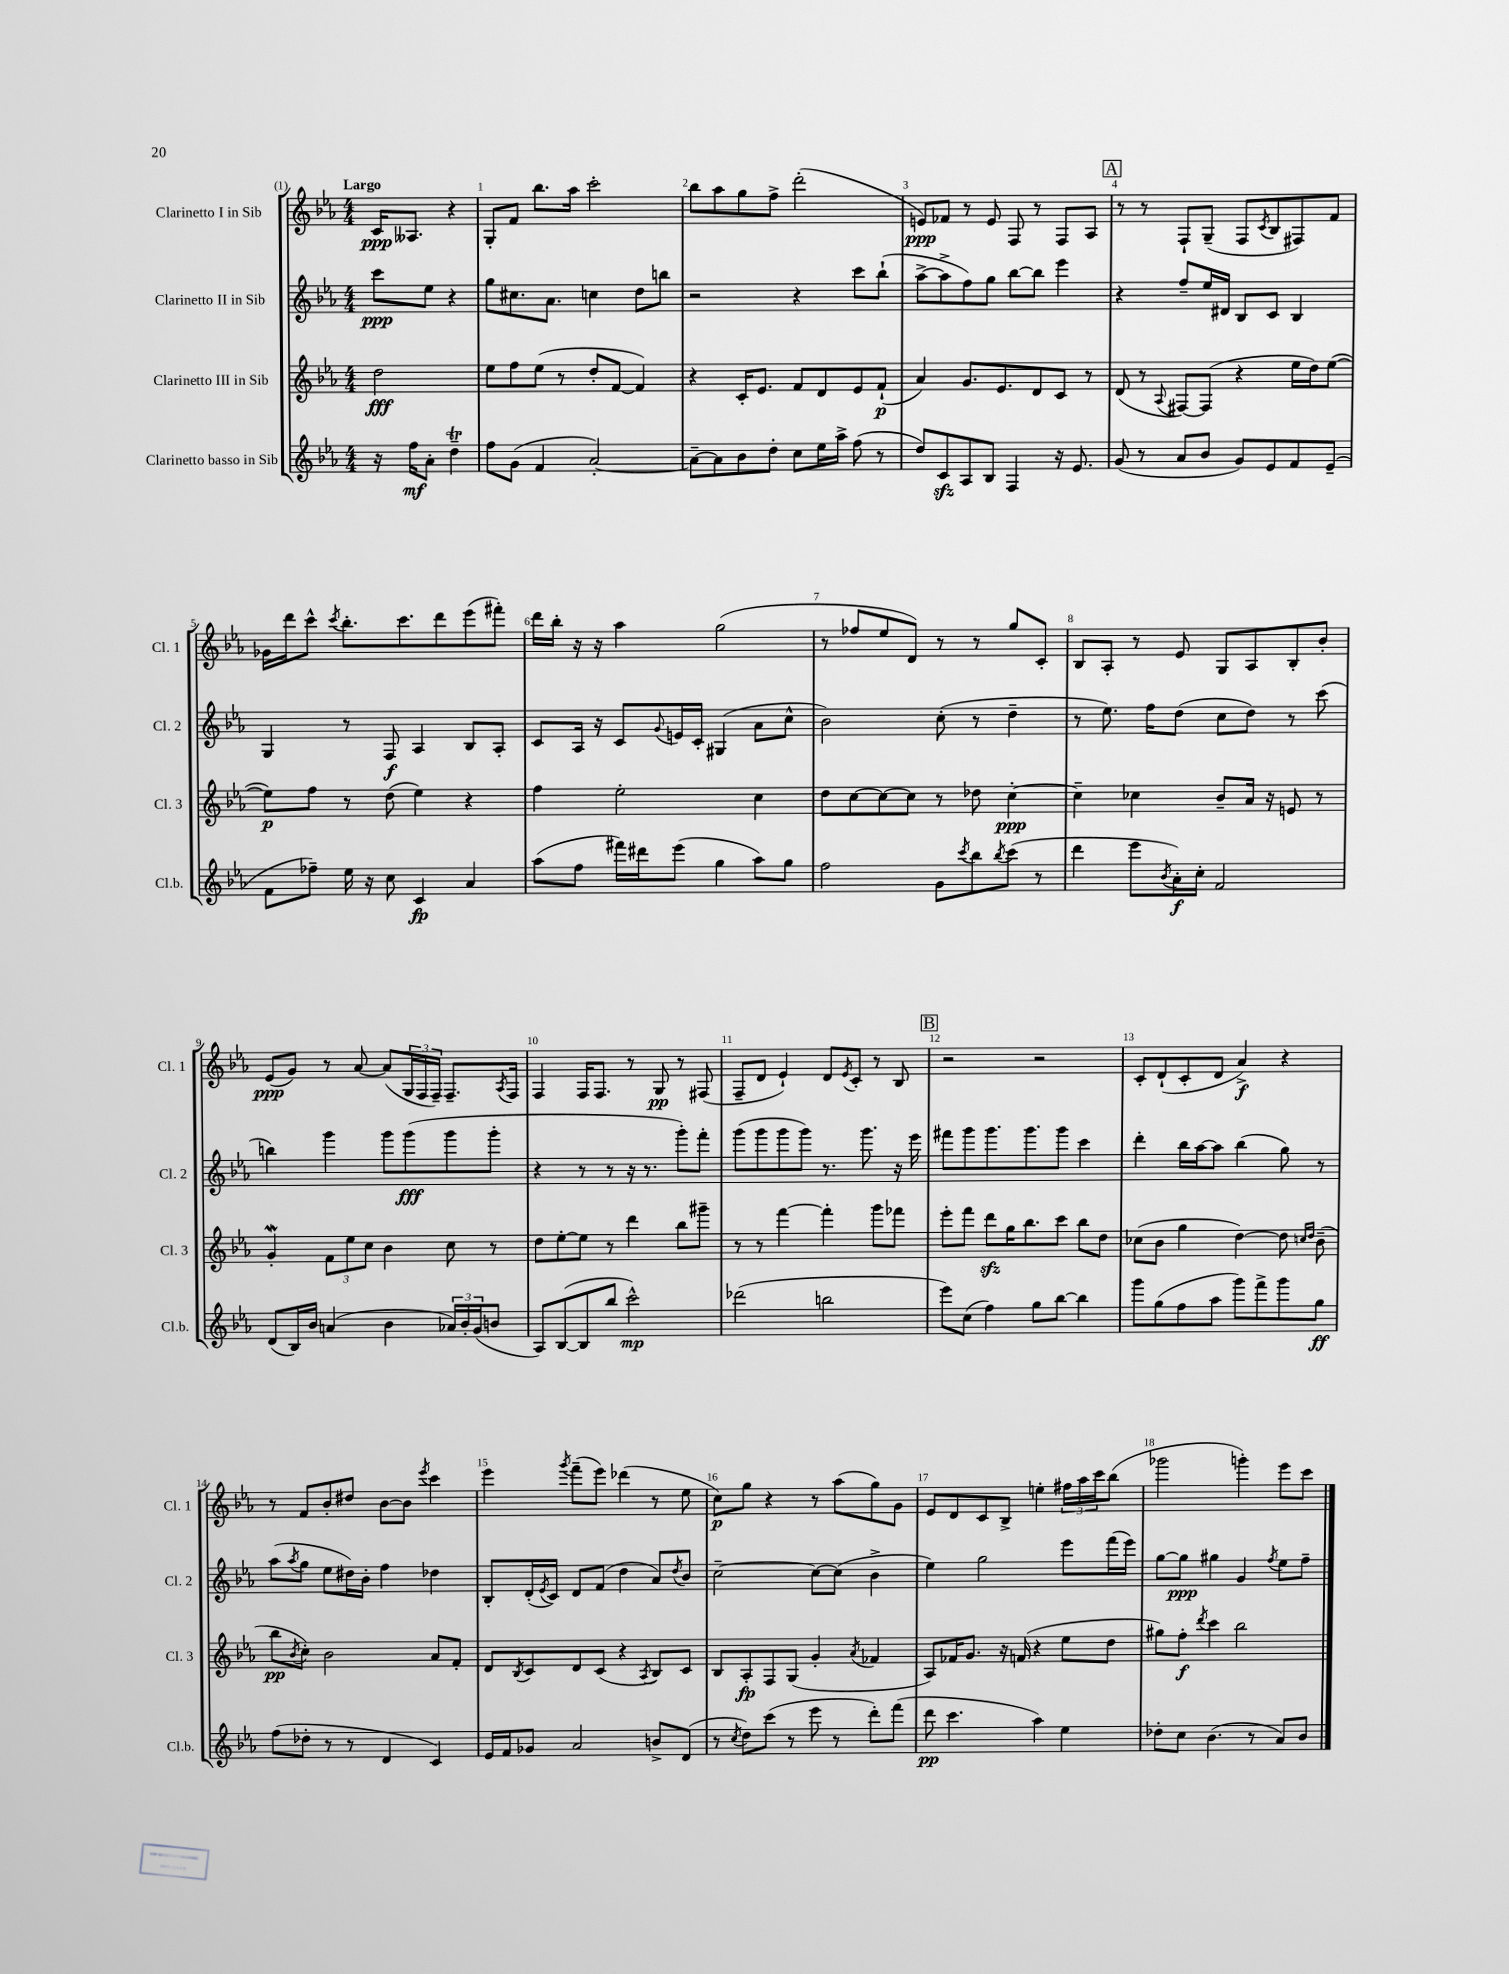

**kern	**kern	**kern	**kern
*staff4	*staff3	*staff2	*staff1
*clefG2	*clefG2	*clefG2	*clefG2
*k[b-e-a-]	*k[b-e-a-]	*k[b-e-a-]	*k[b-e-a-]
*M4/4	*M4/4	*M4/4	*M4/4
16r	2dd	8ccc	16c
16ff	.	.	8.A--
8a-'	.	8ee-	.
4dd~	.	4r	4r
=	=	=	=
8ff	8ee-	8gg	8G'
(8g	8ff	8.cc#	8f
4f	(8ee-	.	8.bb-
.	.	8.a-	.
.	8r	.	.
.	.	.	16aa-
[2a-')	8dd'	4cc	2ccc'
.	[8f	.	.
.	4f])	8dd	.
.	.	8bb	.
=	=	=	=
8a-~_	4r	2r	8bb-
8a-]	.	.	8aa-
8b-	16c'	.	8gg
.	8.e-	.	.
8dd'	.	.	8ff^
8cc	8f	4r	(2ddd'
16ee-	8d	.	.
16aa-^	.	.	.
(8ff	8e-	8ccc	.
8r	(8f`	(8bb-`	.
=	=	=	=
8dd)	4a-)	[8aa-^	8e)
8c	.	8aa-^]	8f-
8A-	8.g	8ff)	8r
8B-	.	8gg	8e
.	8.e-	.	.
4F	.	[8bb-	8F
.	8d	8bb-]	8r
16r	8c	4eee-	8F
8.e-	.	.	.
.	8r	.	8A-
=	=	=	=
(8g	(8d	4r	8r
8r	8r	.	8r
.	8qqA-	.	.
8a-	[8F#)	8ff~	8F`
8b-	(8F#]	16ee-	(8G~
.	.	16d#	.
8g)	4r	8B-	8F
.	.	.	8qc
8e-	.	8c	8B-
8f	16ee-	4B-	8F#)
.	16dd)	.	.
(8e-~	([8ee-	.	8f
=	=	=	=
8f	8ee-])	4G	16g-
.	.	.	16ddd
8ff-~)	8ff	.	8ccc^^
.	.	.	8qccc
16ee-	8r	8r	8.bb-'
16r	.	.	.
8cc	(8dd	8F	.
.	.	.	8.ccc
4c	4ee-)	4A-	.
.	.	.	8ddd
4a-	4r	8B-	(8eee-
.	.	8A-'	8fff#')
=	=	=	=
(8aa-	4ff	8c	16ddd
.	.	.	16bb-'
8ff	.	16A-	16r
.	.	16r	16r
16fff#)	2ee-'	8c	4aa-
16ddd#	.	.	.
.	.	8qqg	.
(8eee-	.	16e	.
.	.	16c'	.
4gg	.	(4G#	(2gg
8aa-)	4cc	8a-	.
8gg	.	8cc^^	.
=	=	=	=
2ff	8dd	2b-)	8r
.	[8cc	.	8ff-
.	8cc_	.	8ee-
.	8cc]	.	8d)
8g	8r	(8cc'	8r
8qccc	.	.	.
8bb-	8dd-	8r	8r
8qbb-	.	.	.
(8ccc	[4cc'	4dd~	8gg
8r	.	.	8c'
=	=	=	=
4ddd	4cc~]	8r	8B-
.	.	8.ee-)	8A-'
8eee-	4cc-	.	8r
.	.	16ff	.
8qb-	.	.	.
16a-')	.	(8dd	8e-
16cc'	.	.	.
2f	8b-~	8cc	8G
.	16a-	8dd)	8A-
.	16r	.	.
.	8e	8r	8B-'
.	8r	(8ccc	8b-'
=	=	=	=
(8d	4g'	4bb)	(8e-
16B-)	.	.	8g)
16b-	.	.	.
(4a	12f	4ggg	8r
.	12ee-	.	.
.	.	.	[8a-
.	12cc	.	.
4b-	4b-	8ggg	(8a-]
.	.	(8ggg	24G
.	.	.	24F
.	.	.	24F~)
24a-)	8cc	8ggg	8.F~
24b-'	.	.	.
(24g	.	.	.
8b	8r	8ggg'	.
.	.	.	8qA-
.	.	.	16F
=	=	=	=
8A-)	8dd	4r	4F
([8B-	[8ee-'	.	.
8B-]	8ee-]	8r	16F
.	.	.	8.F
8bb-	8r	8r	.
2ccc^^)	4ddd	16r	8r
.	.	8.r	.
.	.	.	8G
.	8bb-	8ggg')	8r
.	8ggg#~	8fff'	(8F#
=	=	=	=
(2ddd-	8r	(8ggg	8F~
.	8r	8ggg	8d
.	[4fff	8ggg	4e-`)
.	.	8ggg)	.
2bb	4fff']	8.r	8d
.	.	.	8qe-
.	.	.	8c'
.	.	8.ggg	.
.	8ggg	.	8r
.	8fff-	16r	8B-
.	.	16eee-	.
=	=	=	=
8eee-)	8eee-'	8fff#	2r
(8cc	8fff	8ggg	.
4ff)	8ddd	8.ggg	.
.	16gg	.	.
.	8.bb-	8.ggg	.
8gg	.	.	2r
[8bb-	8ccc	8ggg	.
4bb-]	8bb-	4ccc	.
.	8dd	.	.
=	=	=	=
8ggg	(8cc-	4ddd'	8c'
(8gg	8b-	.	(8d`
8ff	4gg	16bb-	8c'
.	.	[16aa-	.
8aa-	.	8aa-]	8d
8ggg)	[4dd)	(4bb-	4a-^)
8fff^	.	.	.
8ggg	8dd]	8gg)	4r
.	16qqcc	.	.
.	16qqdd	.	.
8gg	(8b-~	8r	.
=	=	=	=
(8ff	8bb-	(8aa-	8r
.	8qb-	8qaa-	.
8dd-'	8cc')	8gg	8f
8r	2b-	8ee-	8b-'
8r	.	16dd#)	8dd#
.	.	16b-'	.
4d	.	4ff	[8b-
.	.	.	8b-]
.	.	.	8qeee-
4c)	8a-	4dd-	4ccc
.	8f'	.	.
=	=	=	=
16e-	8d	8B-'	4eee-
16f	.	.	.
.	8qB-	.	.
8g-	8c	(16d'	.
.	.	8qe-	.
.	.	16c)	.
.	.	.	8qggg
2a-	8d	8d	(8fff~
.	(8c	(8f	8eee-)
.	4r	4dd	(4ddd-
.	8qA-	.	.
8b^	8B-)	8a-)	8r
.	.	8qdd	.
(8d	8c	8b-	8ee-
=	=	=	=
8r	8B-	[2cc~	8cc)
8qcc	.	.	.
8dd)	8A-'	.	8gg
(8ccc	8F	.	4r
8r	(8G	.	.
8eee-	4g'	8cc_	8r
8r	.	(8cc]	(8aa-
.	8qa-	.	.
8ddd')	4f-	4b-^	8gg)
(8fff	.	.	8g
=	=	=	=
8ddd	8A-)	4ee-)	8e-
4.ccc	16f-	.	8d
.	8.g	.	.
.	.	2gg	8c
.	16r	.	8B-^
.	(16f	.	.
4aa-)	4r	.	4ee'
4ee-	8ee-	8eee-	24ff#
.	.	.	24aa-
.	.	.	24ccc
.	8dd	(16fff	(8bb-
.	.	16eee-)	.
=	=	=	=
8dd-'	8gg#)	[8gg	2ggg-
8cc	8ff'	8gg]	.
.	8qddd	.	.
(4.b-	4ccc	4gg#	.
.	2bb-	4g	4ggg')
8r	.	.	.
.	.	8qff	.
8a-)	.	8ee-	8eee-
8b-	.	8ff~	8ccc
==	==	==	==
*-	*-	*-	*-
